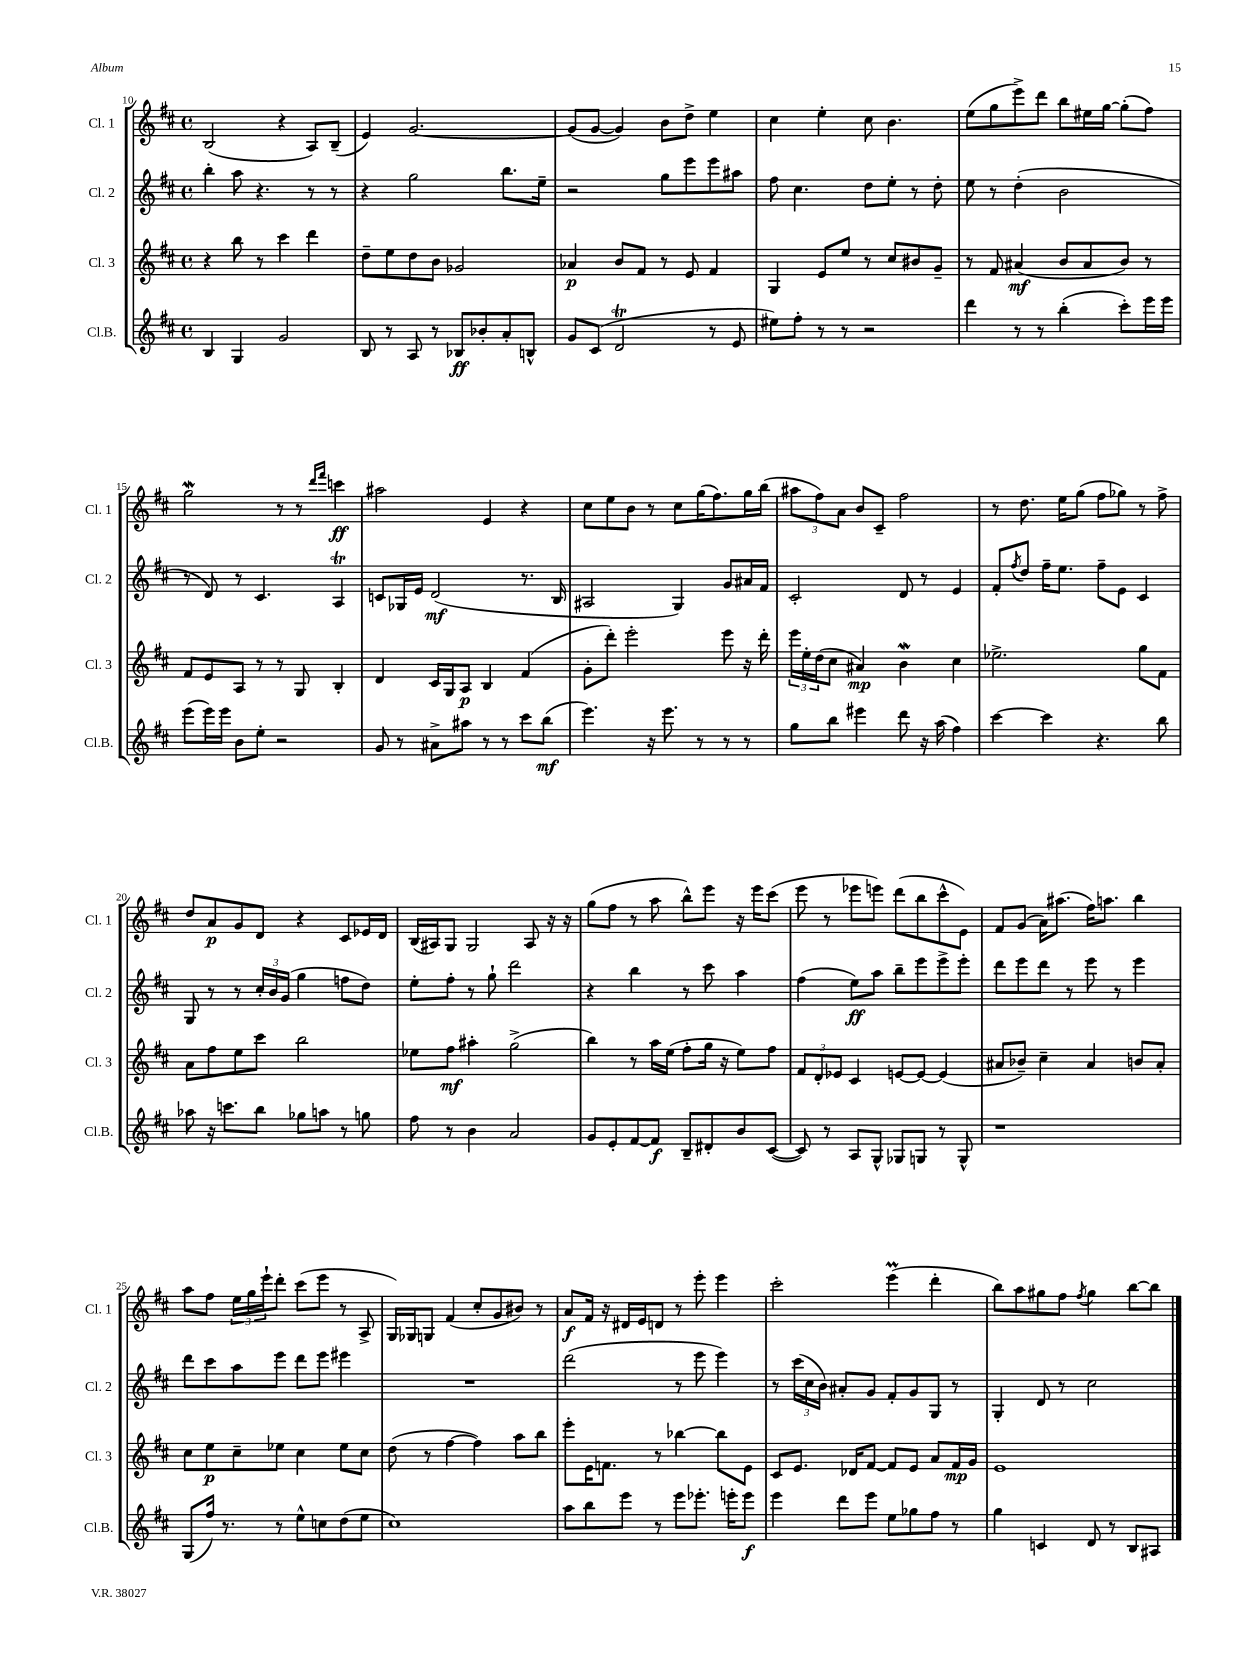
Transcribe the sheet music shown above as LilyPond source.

<<
\new StaffGroup <<
\new Staff = "s0" \with { instrumentName = "Cl. 1" shortInstrumentName = "Cl. 1" } {
    \clef treble \key d \major \defaultTimeSignature \time 4/4
    b2( r4 a8) b8--( |
    e'4) g'2.~ |
    g'8( g'8~ g'4) b'8 d''8-> e''4 |
    cis''4 e''4-. cis''8 b'4. |
    e''8( g''8 e'''8->) d'''8 b''8 eis''16 g''16~ g''8-.( fis''8) |
    g''2\mordent r8 r8 \grace { d'''16 fis'''16 } c'''4\ff |
    ais''2 e'4 r4 |
    cis''8 e''8 b'8 r8 cis''8 g''16( fis''8.) g''16 b''16( |
    \tuplet 3/2 { ais''8 fis''8) a'8 } b'8 cis'8-- fis''2 |
    r8 d''8. e''16 g''8( fis''8 ges''8) r8 fis''8-> |
    d''8 a'8\p g'8 d'8 r4 cis'8 ees'16 d'16 |
    b16( ais16) g8 g2 ais8 r16 r16 |
    g''8( fis''8 r8 a''8 b''8-^) e'''8 r16 e'''16 cis'''8( |
    e'''8 r8 ees'''8 e'''8) d'''8( b''8 cis'''8-^ e'8) |
    fis'8 g'8( a'16) ais''8.( fis''16) a''8. b''4 |
    a''8 fis''8 \tuplet 3/2 { e''16 g''16 e'''16-! } d'''8-. cis'''8( e'''8 r8 a8-> |
    g16) ges16 g8 fis'4( cis''8-. g'8 bis'8) r8 |
    a'8\f fis'16 r16 dis'16 e'16 d'8 r8 e'''8-. e'''4 |
    cis'''2-. e'''4\prall( d'''4-. |
    b''8) a''8 gis''8 fis''8 \acciaccatura { fis''8 } gis''4 b''8~ b''8 \bar "|." |
}
\new Staff = "s1" \with { instrumentName = "Cl. 2" shortInstrumentName = "Cl. 2" } {
    \clef treble \key d \major \defaultTimeSignature \time 4/4
    b''4-. a''8 r4. r8 r8 |
    r4 g''2 b''8. e''16-- |
    r2 g''8 e'''8 e'''8 ais''8 |
    fis''8 cis''4. d''8 e''8-. r8 d''8-. |
    e''8 r8 d''4-.( b'2 |
    r8 d'8) r8 cis'4. a4\trill |
    c'8 ges16 e'16 d'2\mf( r8. b16 |
    ais2 g4) g'8 ais'16 fis'16 |
    cis'2-. d'8 r8 e'4 |
    fis'8-. \acciaccatura { fis''8 } d''8 fis''16-- e''8. fis''8-- e'8 cis'4 |
    g8 r8 r8 \tuplet 3/2 { cis''16-. b'16 g'16( } g''4 f''8 d''8) |
    e''8-. fis''8-. r8 g''8-! d'''2 |
    r4 b''4 r8 cis'''8 a''4 |
    fis''4( e''8\ff) a''8 b''8-- e'''8 e'''8-> e'''8-. |
    d'''8 e'''8 d'''8 r8 e'''8 r8 e'''4 |
    d'''8 cis'''8 a''8 e'''8 d'''8 e'''8 eis'''4 |
    R1 |
    d'''2( r8 e'''8 e'''4) |
    r8 \tuplet 3/2 { cis'''16( cis''16 b'16) } ais'8-. g'8 fis'8-. g'8 g8 r8 |
    g4-. d'8 r8 cis''2 \bar "|." |
}
\new Staff = "s2" \with { instrumentName = "Cl. 3" shortInstrumentName = "Cl. 3" } {
    \clef treble \key d \major \defaultTimeSignature \time 4/4
    r4 b''8 r8 cis'''4 d'''4 |
    d''8-- e''8 d''8 b'8 ges'2 |
    aes'4\p b'8 fis'8 r8 e'8 fis'4 |
    g4 e'8 e''8 r8 cis''8 bis'8 g'8-- |
    r8 fis'8 ais'4\mf( b'8 ais'8 b'8) r8 |
    fis'8 e'8 a8 r8 r8 g8 b4-. |
    d'4 cis'16 g16 a8\p b4 fis'4( |
    g'8-. d'''8-.) e'''2-. e'''8 r16 d'''16-. |
    \tuplet 3/2 { e'''16 e''16-. d''16( } cis''8 ais'4\mp) b'4\mordent cis''4 |
    ees''2.-> g''8 fis'8 |
    a'8 fis''8 e''8 cis'''8 b''2 |
    ees''8 fis''8\mf ais''4-. g''2->( |
    b''4) r8 a''16 e''16( fis''8-. g''16 r16 e''8) fis''8 |
    \tuplet 3/2 { fis'8 d'8-. ees'8 } cis'4 e'8~ e'8~ e'4( |
    ais'8 bes'8--) cis''4-- ais'4 b'8 ais'8-. |
    cis''8 e''8\p cis''8-- ees''8 cis''4 ees''8 cis''8 |
    d''8( r8 fis''4~ fis''4) a''8 b''8 |
    e'''8-. e'16 f'8. r8 bes''4~ bes''8 e'8 |
    cis'8 e'8. des'16 fis'8~ fis'8 e'8 a'8 fis'16\mp g'16 |
    e'1 \bar "|." |
}
\new Staff = "s3" \with { instrumentName = "Cl.B." shortInstrumentName = "Cl.B." } {
    \clef treble \key d \major \defaultTimeSignature \time 4/4
    b4 g4 g'2 |
    b8 r8 a8 r8 bes8\ff bes'8-. a'8-. b8-^ |
    g'8 cis'8( d'2\trill r8 e'8 |
    eis''8) fis''8-. r8 r8 r2 |
    d'''4 r8 r8 b''4-.( cis'''8-.) e'''16 e'''16 |
    e'''8( e'''16) e'''16 b'8 e''8-. r2 |
    g'8 r8 ais'8-> ais''8 r8 r8 cis'''8 b''8\mf( |
    e'''4.) r16 e'''8. r8 r8 r8 |
    g''8 b''8 eis'''4 d'''8 r16 a''16( fis''4) |
    cis'''4~ cis'''4 r4. b''8 |
    aes''8 r16 c'''8. b''8 ges''8 a''8 r8 g''8 |
    fis''8 r8 b'4 a'2 |
    g'8 e'8-. fis'8~ fis'8\f b8-- dis'8-. b'8 cis'8~( |
    cis'8) r8 a8 g8-^ ges8 g8 r8 g8-^ |
    r1 |
    g8( fis''16) r8. r8 e''8-^ c''8 d''8( e''8 |
    cis''1) |
    a''8 b''8 e'''8 r8 e'''8 ees'''8.-. e'''16-. e'''8\f |
    e'''4 d'''8 e'''8 e''8 ges''8 fis''8 r8 |
    g''4 c'4 d'8 r8 b8 ais8 \bar "|." |
}
>>
>>
\layout { \context { \Score currentBarNumber = #10 } }
